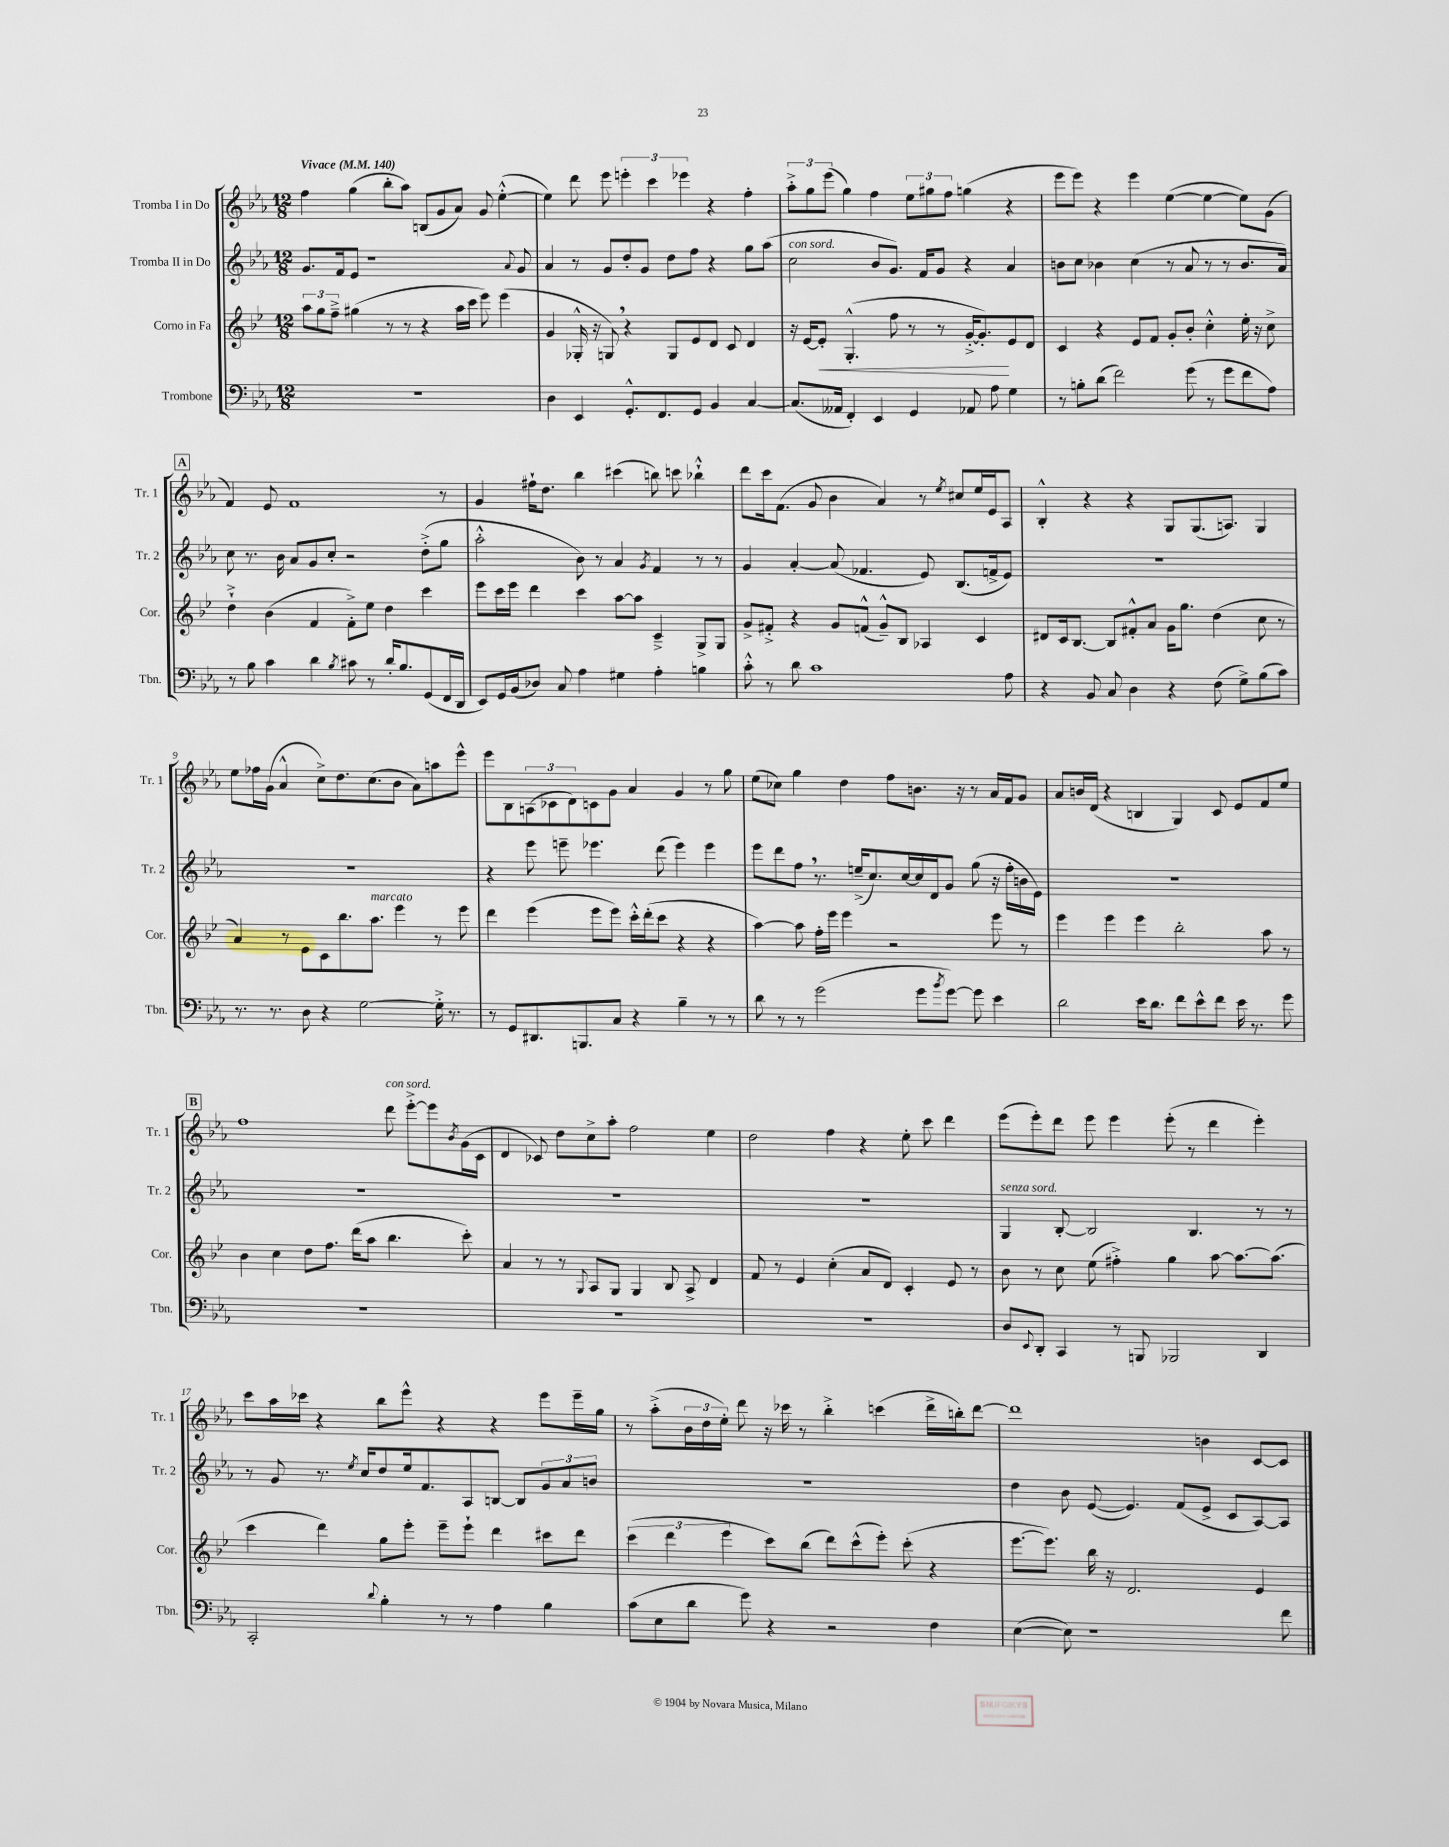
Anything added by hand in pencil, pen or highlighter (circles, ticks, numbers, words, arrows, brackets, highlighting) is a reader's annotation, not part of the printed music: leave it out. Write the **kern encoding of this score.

**kern	**kern	**kern	**kern
*staff4	*staff3	*staff2	*staff1
*clefF4	*clefG2	*clefG2	*clefG2
*k[b-e-a-]	*k[b-e-]	*k[b-e-a-]	*k[b-e-a-]
*M12/8	*M12/8	*M12/8	*M12/8
*MM140	*MM140	*MM140	*MM140
1.r	12aa\L	8.g/L	4ff\
.	12gg\	.	.
.	12ff~^\J	.	.
.	.	16f/k	.
.	(4gg#\	8e-/J	(4gg\
.	.	1r	.
.	8r	.	8bb-'\L
.	8r	.	8aa-\J)
.	4r	.	(8B/L
.	.	.	8g/
.	16aa\LL	.	8a-/J)
.	16ccc\JJ	.	.
.	8eee-\)	.	8g/
.	(4eee-\	.	([4ee-'^^\
.	.	8qqa-/	.
.	.	8g/	.
=	=	=	=
4D\	4g/	4a-/	4ee-\])
4EE-/	16G-'^^/	8r	8ddd\
.	16r	.	.
.	8G/)	8g/L	8eee-\
8.GG'^^/L	4r	8dd'/	6eee'\
.	.	8g/J	.
.	.	.	6ccc\
8.FF/	.	.	.
.	8G/L	8dd\L	.
.	.	.	6eee-\
8GG/J	8e-/	8ff\J	.
4BB-/	8d/J	4r	4r
.	8c/	.	.
[4C/	4d/	8gg\L	4ff'\
.	.	(8aa-\J	.
=	=	=	=
(8.C/]L	16r	2cc\	12aa-'^\L
.	[16e-/LK	.	.
.	.	.	12gg\
.	8e-'/]J	.	.
.	.	.	(12eee-\J
16AA--/Jk	.	.	.
4FF'/)	(4.G'^^/	.	4gg\)
4EE-/	.	8b-/L	4ff\
.	8ff\	8.g/J)	.
4GG/	8r	.	12ee-\L
.	.	16f/LK	.
.	.	.	12gg#\
.	8r	8g/J	.
.	.	.	12ff\J
8AA-/	[16g'^/LK	4r	(4gg\
.	8.g'/])	.	.
8A-\	.	.	.
4G\	8e-/	4a-/	4r
.	8d/J	.	.
=	=	=	=
8r	4c/	8b\L	8eee-\L
8B'\L	.	8cc\J	8eee-\J)
(8d\J	4r	4b-\	4r
2f\)	.	.	.
.	8e-/L	(4cc\	4eee-\
.	8f/J	.	.
.	8g'/L	8r	([4ee-\
(8g\	8b-'/J	8a-/	.
8r	4cc'^^\	8r	4ee-\_
8g\L	.	8r	.
8f\	16ee-'\	8.b-/L	8ee-\]L)
.	16r	.	.
8A-\J)	8cc^\	.	(8g\J
.	.	16a-/Jk)	.
=	=	=	=
8r	4dd`^\	8cc\	4f/)
8B-\	.	8.r	.
4c\	(4b-\	.	8e-/
.	.	16b-\	.
.	.	8a-/L	1f
4d\	4f/	8g/	.
.	.	8cc'/J	.
8qB-/	.	.	.
8c#\	8f'^\L)	2r	.
8r	8ee-\J	.	.
16d'/LK	4dd\	.	.
8.B-/	.	.	.
(8GG/	4ccc\	(8dd'^\L	.
16FF/L	.	8gg\J	8r
16DD/JJ	.	.	.
=	=	=	=
8EE-/L)	8eee-\L	2aa-'^^\	4g/
16GG/L	16ccc\L	.	.
(16BB-/J	16eee-\JJ	.	.
8D-/J)	4ddd\	.	16ff#`\LK
.	.	.	8.dd\J
8C/	.	.	.
4A-\	4ccc\	8b-\)	4bb-\
.	.	8r	.
4G#\	[8aa\L	4a-/	(4ccc#\
.	8aa\]J	.	.
.	.	8qg/	.
4A-'\	4c~^/	4f/	8bb\)
.	.	.	8ccc\
4B\	8G^/L	8r	4bb-`^^\
.	8G/J	8r	.
=	=	=	=
8c'^^\	8g^/L	4g/	8ddd\L
8r	8f#'^/J	.	16ccc\k
.	.	.	(8.f\J
8d\	4r	[4a-'/	.
1c	.	.	8g/
.	8g/L	(8a-/]	4b-\
.	(8f^^/J	4.f-/	.
.	8g~^^/L)	.	4a-/)
.	8B-/J	.	.
.	4A-/	8e-/)	8r
.	.	.	8qee-/
.	.	(8.B-/L	8cc#/L
.	4c/	.	16ee-/L
.	.	16f^/k	16e-/J
8A-\	.	8e-/J)	8A-/J
=	=	=	=
4r	8d#/L	1.r	4B-'^^/
.	16c/k	.	.
.	[8.B-/J	.	.
8BB-/	.	.	4r
8C/	8B-/]L	.	.
4D\	8f#'^^/	.	4r
.	8a/J	.	.
4r	16g\LK	.	8G/L
.	8.gg\J	.	.
.	.	.	(8.G/
(8F\	(4dd\	.	.
.	.	.	8.A/J)
8G^\L)	.	.	.
(8B-\	8cc\	.	4G/
8c\J)	8r	.	.
=	=	=	=
8.r	4a/)	1.r	8ee-\L
.	.	.	16ff-\L
8.r	.	.	(16g\JJ
.	8r	.	4a-^^/
8D\	8e-\L	.	.
4r	8c\	.	8cc^\L)
.	8.bb-\	.	8.dd\
[2G\	.	.	.
.	8.aa\J	.	(8.cc\
.	4eee-\	.	8b-\J
.	.	.	8a-\L)
16G'^\]	8r	.	8aa\
8.r	.	.	.
.	8eee-\	.	8eee-^^\J
=	=	=	=
8r	4ddd\	4r	8eee-\L
8GG/L	.	.	8B-\
8.DD#/	(4eee-\	8eee-\	(12A\
.	.	.	12c-\
.	.	8eee~\	.
.	.	.	12d\)
8.BBB/	.	.	.
.	8eee-\L	4.eee-\	8c\
8C/J	8eee-\J)	.	8g\J
4r	16ccc'^^\LL	.	4a-/
.	(16ddd'\J	.	.
.	8ccc\J	(8ddd\	.
4B-~\	4r	4eee-\)	4g/
8r	4r	4eee-\	8r
8r	.	.	8gg\
=	=	=	=
8d\	[4aa\)	8eee-\L	(8ee-\L
8r	.	8ddd\	8cc-\J)
8r	8aa\]	8ff\J	4gg\
(2g\	16ff'\LL	8.r	.
.	16eee-\JJ	.	.
.	4eee-\	.	4dd\
.	.	(16ee~^/LK	.
.	.	8.cc/)	.
.	2r	.	8ff\L
.	.	[16cc/L	.
8g\L	.	16cc/]	8.b\J
.	.	16d/J	.
8qb-/	.	.	.
[8g\J)	.	8g/J	.
.	.	.	16r
8g\]	.	(8gg\	8r
4e-\	8eee-\	16r	16a-/LL
.	.	16ff'\LL	16f/J
.	8r	16b\	8g/J
.	.	16e-\JJ)	.
=	=	=	=
2d\	4eee-\	1.r	8a-/L
.	.	.	16b/L
.	.	.	(16d/JJ
.	4eee-\	.	4r
16e-\LK	4eee-\	.	4B/
8.d\J	.	.	.
8f\L	2bb-'\	.	4G/)
8e-^^\	.	.	.
8f\J	.	.	8c/
16e-\	.	.	8e-/L
8.r	.	.	.
.	8aa\	.	8f/
8g\	8r	.	8ee-/J
=	=	=	=
1.r	4b-\	1.r	1ff
.	4cc\	.	.
.	8dd\L	.	.
.	8.ff\J	.	.
.	(16ddd\LK	.	.
.	8aa\J	.	.
.	4.bb-\	.	8ddd\
.	.	.	[8eee-'^\L
.	.	.	8eee-\]
.	.	.	8qb-/
.	8ccc'\)	.	(16g\L
.	.	.	16c\JJ
=	=	=	=
1.r	4a/	1.r	4d/
.	8r	.	8c-/)
.	8r	.	8dd\L
.	8qqG/	.	.
.	8A/L	.	8cc^\
.	8G/J	.	8aa-'\J
.	4G/	.	2ff\
.	8B-/	.	.
.	8A^/	.	.
.	4d/	.	4ee-\
=	=	=	=
1.r	8f/	1.r	2dd\
.	8r	.	.
.	4e-/	.	.
.	(4cc'\	.	4ff\
.	8a/L	.	4r
.	8d/J)	.	.
.	4c'/	.	8ee-'\
.	.	.	8ccc\
.	8e-/	.	4ddd\
.	8r	.	.
=	=	=	=
8D/L	8b-\	4G/	(8eee-\L
8qqEE-/	.	.	.
8DD'/J	8r	.	8eee-'\)
4CC/	8cc\	[8B-'/	8ddd\J
.	(8ee-\	2B-/]	8eee-\
8r	4ff#'^\)	.	4eee-\
8BBB/	.	.	.
2BBB-/	4gg\	.	(8eee-'\
.	.	4.B-/	8r
.	[8aa\	.	4ddd\
.	8.aa\_L	.	.
4DD/	.	8r	4eee-'\)
.	(8.aa\]J	.	.
.	.	8r	.
=	=	=	=
2CC'/	4ccc\	8r	8ccc\L
.	.	8g/	16aa-\L
.	.	.	16ccc-\JJ
.	4ddd\)	8.r	4r
.	.	8qee-/	.
.	.	16cc/LK	.
8qqd/	.	.	.
4B-'\	8gg\L	8dd/	8bb-\L
.	8eee-'\J	16ee-/k	8eee-^^\J
.	.	8.f/	.
8r	8eee-~\L	.	4r
8r	8eee-`\J	8A-/	.
4A-\	4ddd\	[8B/J	4r
.	.	8B/]L	.
4B-\	8ccc#\L	12g/	8eee-\L
.	.	12a-/	.
.	8ddd\J	.	16eee-~\L
.	.	12b/J	.
.	.	.	16gg\JJ
=	=	=	=
(8c\L	(6ccc\	1.r	8r
8E-\	.	.	(8aa-'^\L
.	6ddd\	.	.
8d\J	.	.	24b-\L
.	.	.	24dd\
.	6eee-\	.	24ee-'\JJ)
8g\)	.	.	8ddd\
4r	8ccc\L)	.	16r
.	.	.	16ccc-\
.	(8bb-\J	.	8r
2r	8ddd\L)	.	4bb-'^\
.	(8ccc^^\	.	.
.	8eee-'\J)	.	(4ccc\
.	(8ccc'\	.	.
4F\	4r	.	16ddd^\LL
.	.	.	16bb'\J)
.	.	.	[8ddd\J
=	=	=	=
([4E-\	[8.eee-\L	4dd\	1ddd]
.	8.eee-\]J)	.	.
8E-\])	.	8b-\	.
1r	16bb-\	([8e-/	.
.	16r	.	.
.	2.d/	4.e-/])	.
.	.	(8f/L	.
.	.	8e-^/J	4b\
.	.	8c/L	.
.	4e-/	[8A-/)	[8c/L
8f\	.	8A-/]J	8c/]J
==	==	==	==
*-	*-	*-	*-
